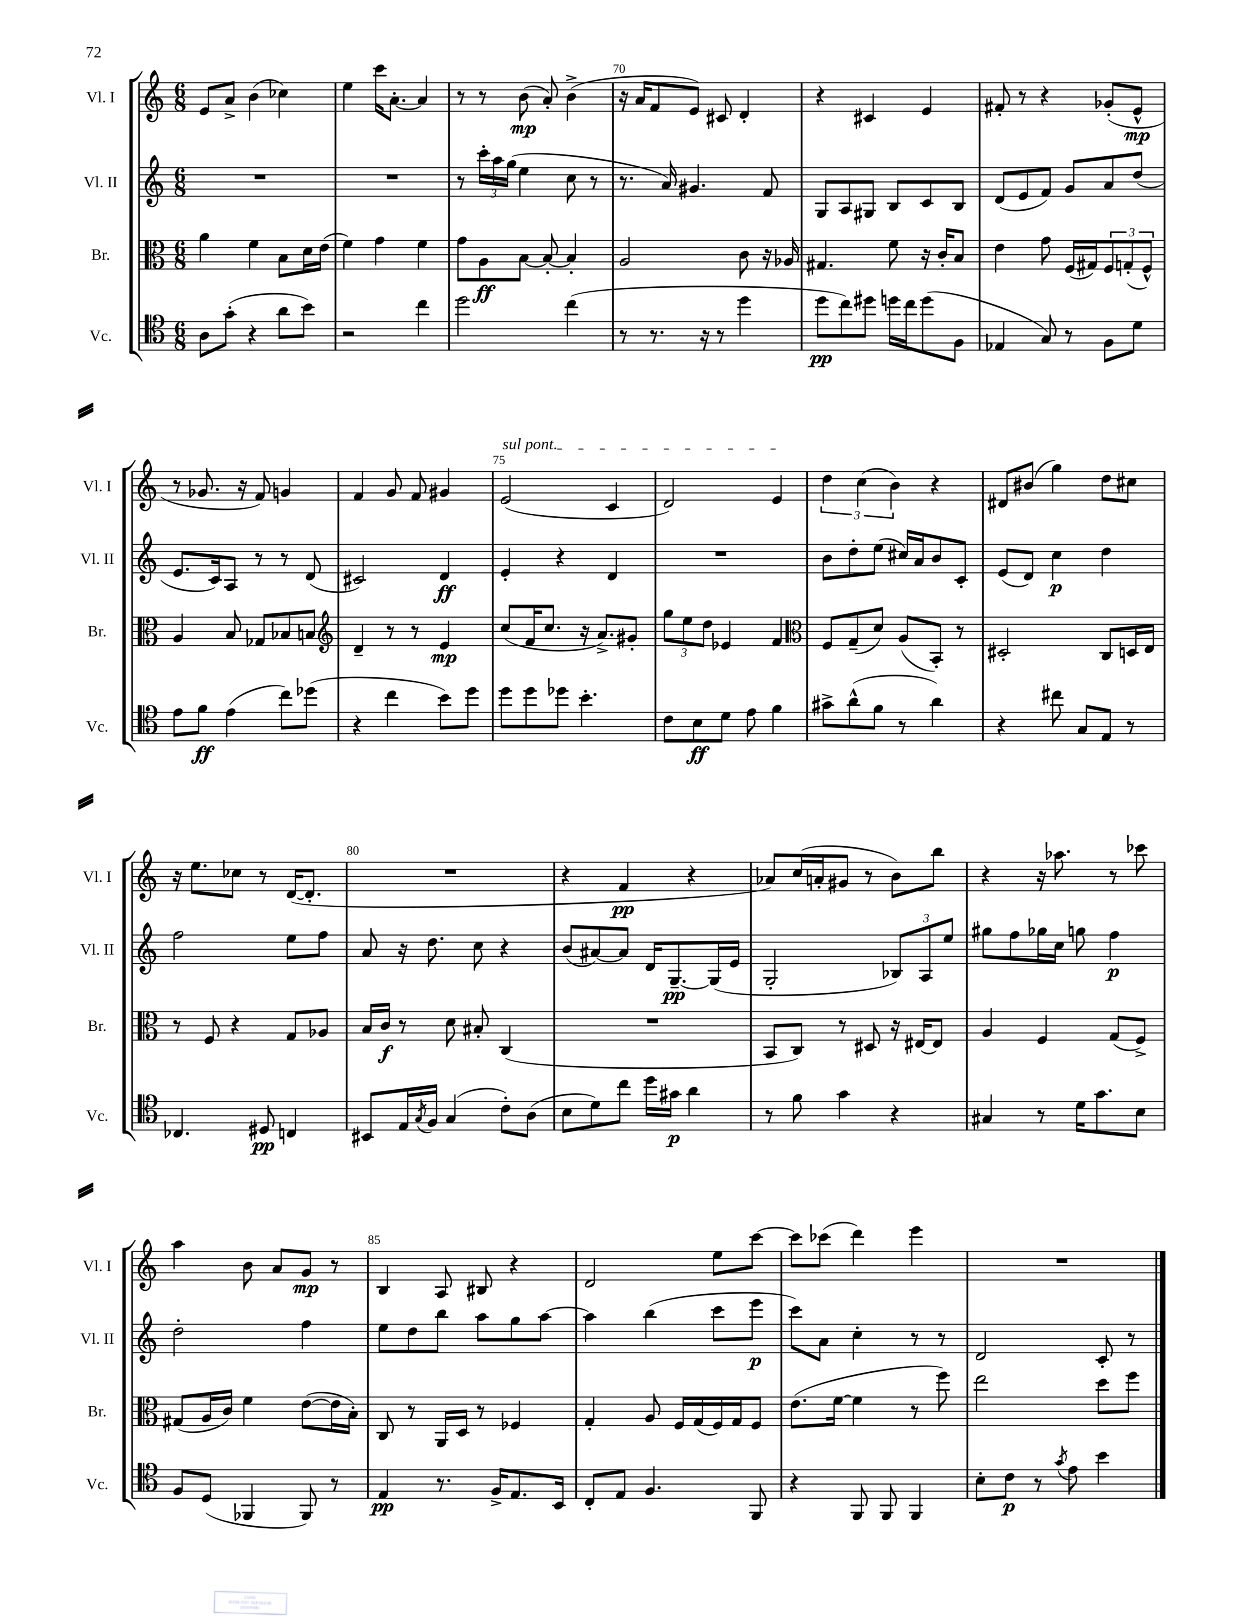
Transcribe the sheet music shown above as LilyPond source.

<<
\new StaffGroup <<
\new Staff = "s0" \with { instrumentName = "Vl. I" shortInstrumentName = "Vl. I" } {
    \clef treble \key c \major \numericTimeSignature \time 6/8
    e'8 a'8-> b'4( ces''4) |
    e''4 c'''16 a'8.~-. a'4 |
    r8 r8 b'8\mp( a'8-.) b'4->( |
    r16 a'16 f'8 e'8) cis'8 d'4-. |
    r4 cis'4 e'4 |
    fis'8-. r8 r4 ges'8-.( e'8-^\mp |
    r8 ges'8. r16 f'8) g'4 |
    f'4 g'8 f'8 gis'4 |
    \once \override TextSpanner.bound-details.left.text = \markup { \italic "sul pont." } e'2\startTextSpan( c'4 |
    d'2) e'4\stopTextSpan |
    \tuplet 3/2 { d''4 c''4( b'4) } r4 |
    dis'8 bis'8( g''4) d''8 cis''8 |
    r16 e''8. ces''8 r8 d'16~( d'8.-. |
    R2. |
    r4 f'4\pp r4 |
    aes'8) c''16( a'16-. gis'8 r8 b'8) b''8 |
    r4 r16 aes''8. r8 ces'''8 |
    a''4 b'8 a'8 g'8\mp r8 |
    b4 a8 bis8 r4 |
    d'2 e''8 c'''8~ |
    c'''8 ces'''8( d'''4) e'''4 |
    R2. \bar "|." |
}
\new Staff = "s1" \with { instrumentName = "Vl. II" shortInstrumentName = "Vl. II" } {
    \clef treble \key c \major \numericTimeSignature \time 6/8
    R2. |
    R2. |
    r8 \tuplet 3/2 { c'''16-. a''16 g''16( } e''4 c''8 r8 |
    r8. a'16) gis'4. f'8 |
    g8 a8 gis8 b8 c'8 b8 |
    d'8( e'8 f'8) g'8 a'8 d''8( |
    e'8. c'16) a8 r8 r8 d'8( |
    cis'2) d'4\ff |
    e'4-. r4 d'4 |
    R2. |
    b'8 d''8-. e''8( cis''16) a'16 b'8 c'8-. |
    e'8( d'8) c''4\p d''4 |
    f''2 e''8 f''8 |
    a'8 r16 d''8. c''8 r4 |
    b'8( ais'8~) ais'8 d'16 g8.~--\pp g16( e'16 |
    g2-. \tuplet 3/2 { bes8) a8 e''8 } |
    gis''8 f''8 ges''16 c''16 g''8 f''4\p |
    d''2-. f''4 |
    e''8 d''8 b''8 a''8 g''8 a''8~ |
    a''4 b''4( c'''8 e'''8\p |
    c'''8) a'8 c''4-. r8 r8 |
    d'2 c'8-. r8 \bar "|." |
}
\new Staff = "s2" \with { instrumentName = "Br." shortInstrumentName = "Br." } {
    \clef alto \key c \major \numericTimeSignature \time 6/8
    a'4 f'4 b8 d'16 e'16( |
    f'4) g'4 f'4 |
    g'8 a8\ff b8~ b8~-. b4-. |
    a2 c'8 r16 aes16 |
    gis4. f'8 r16 c'16-. b8 |
    e'4 g'8 f16( gis16) \tuplet 3/2 { f8 g8-.( f8-^) } |
    a4 b8 ges8 bes8 b8 |
    \clef treble d'4-- r8 r8 e'4\mp |
    c''8( f'16 c''8. r16 a'8.->) gis'8-. |
    \tuplet 3/2 { g''8 e''8 d''8 } ees'4 f'4 |
    \clef alto f8 g8--( d'8) a8( b,8-.) r8 |
    dis2-. c8 d16 e16 |
    r8 f8 r4 g8 aes8 |
    b16 c'16\f r8 d'8 bis8-. c4( |
    R2. |
    b,8 c8) r8 dis8 r16 eis16~ eis8 |
    a4 f4 g8( f8->) |
    gis8( a16 c'16) f'4 e'8~( e'16 b16-.) |
    c8 r8 a,16 d16 r8 fes4 |
    g4-. a8 f16 g16( f16) g16 f8 |
    e'8.( f'16~ f'4 r8 f''8) |
    e''2 d''8 f''8 \bar "|." |
}
\new Staff = "s3" \with { instrumentName = "Vc." shortInstrumentName = "Vc." } {
    \clef tenor \key c \major \numericTimeSignature \time 6/8
    a8 g'8-.( r4 a'8 b'8) |
    r2 c''4 |
    d''2 c''4( |
    r8 r8. r16 r8 d''4 |
    d''8\pp c''8) dis''8 d''16 c''16 d''8( f8 |
    ees4 g8) r8 f8 d'8 |
    e'8 f'8\ff e'4( c''8) des''8( |
    r4 c''4 b'8) d''8 |
    d''8 d''8 des''8 b'4.-. |
    c'8 b8\ff d'8 e'8 f'4 |
    gis'8-> a'8-^( f'8 r8 a'4) |
    r4 cis''8 g8 e8 r8 |
    ces4. dis8\pp c4 |
    bis,8 e16 \acciaccatura { g8 } f16 g4( c'8-.) a8( |
    b8 d'8) c''8 d''16 gis'16\p a'4 |
    r8 f'8 g'4 r4 |
    gis4 r8 d'16 g'8. b8 |
    f8 d8( fes,4 fes,8) r8 |
    e4\pp r8. f16-> e8. b,16 |
    c8-. e8 f4. f,8 |
    r4 f,8 f,8 f,4 |
    b8-. c'8\p r8 \acciaccatura { g'8 } e'8 b'4 \bar "|." |
}
>>
>>
\layout { \context { \Score currentBarNumber = #67 \override BarNumber.break-visibility = ##(#f #t #t) barNumberVisibility = #(every-nth-bar-number-visible 5) } }
